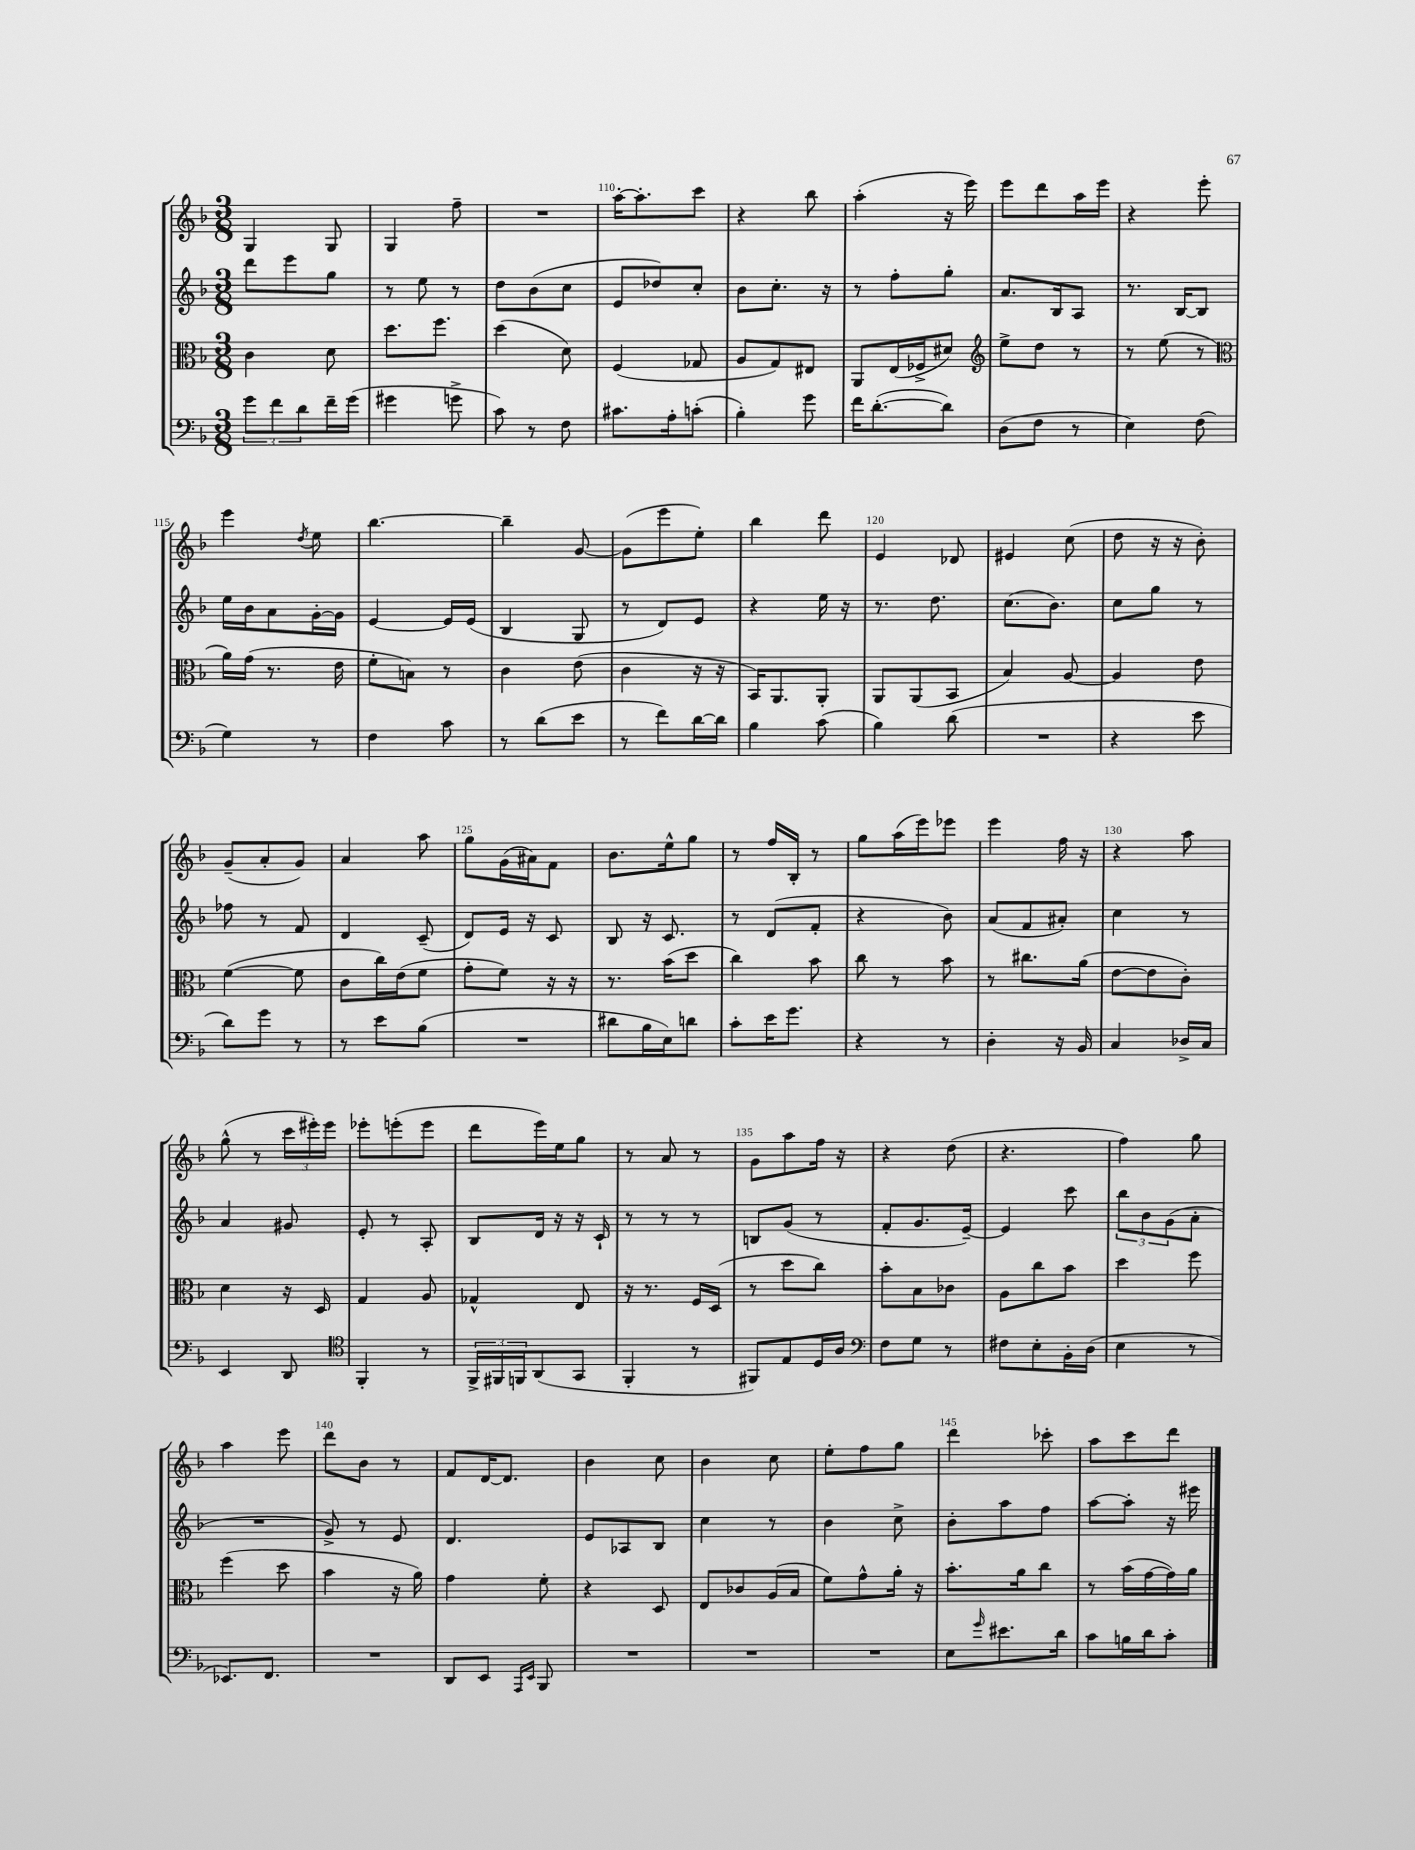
<<
\new StaffGroup <<
\new Staff = "s0" {
    \clef treble \key f \major \numericTimeSignature \time 3/8
    g4 g8 |
    g4 f''8-- |
    R4. |
    a''16~-. a''8.-. c'''8 |
    r4 bes''8 |
    a''4-.( r16 e'''16) |
    e'''8 d'''8 a''16 e'''16 |
    r4 e'''8-. |
    e'''4 \acciaccatura { d''8 } e''8 |
    bes''4.~ |
    bes''4-- g'8~ |
    g'8( e'''8 e''8-.) |
    bes''4 d'''8 |
    e'4 des'8 |
    eis'4 c''8( |
    d''8 r16 r16 bes'8-.) |
    g'8--( a'8-. g'8) |
    a'4 a''8 |
    g''8 g'16( ais'16) f'8 |
    bes'8. e''16-^ g''8 |
    r8 f''16 bes16-. r8 |
    g''8 a''16( e'''16) ees'''8 |
    e'''4 f''16 r16 |
    r4 a''8 |
    g''8-^( r8 \tuplet 3/2 { c'''16 eis'''16-.) eis'''16 } |
    ees'''8-. e'''8-.( e'''8 |
    d'''8 e'''16) e''16 g''8 |
    r8 a'8 r8 |
    g'8 a''8 f''16 r16 |
    r4 d''8( |
    r4. |
    f''4) g''8 |
    a''4 e'''8 |
    d'''8 bes'8 r8 |
    f'8 d'16~ d'8. |
    bes'4 c''8 |
    bes'4 c''8 |
    e''8-. f''8 g''8 |
    d'''4 ces'''8-. |
    a''8 c'''8 d'''8 \bar "|." |
}
\new Staff = "s1" {
    \clef treble \key f \major \numericTimeSignature \time 3/8
    d'''8 e'''8 g''8 |
    r8 e''8 r8 |
    d''8 bes'8( c''8 |
    e'8 des''8) c''8-. |
    bes'8 c''8.-. r16 |
    r8 f''8-. g''8-. |
    a'8. bes16 a8 |
    r8. bes16~ bes8 |
    e''16 bes'16 a'8 g'16~-. g'16 |
    e'4~ e'16 e'16( |
    bes4 g8 |
    r8 d'8) e'8 |
    r4 e''16 r16 |
    r8. d''8. |
    c''8.( bes'8.) |
    c''8 g''8 r8 |
    fes''8 r8 f'8 |
    d'4 c'8--( |
    d'8) e'16 r16 c'8 |
    bes8 r16 c'8. |
    r8 d'8( f'8-. |
    r4 bes'8) |
    a'8( f'8 ais'8-.) |
    c''4 r8 |
    a'4 gis'8 |
    e'8-. r8 a8-. |
    bes8 d'16 r16 r16 c'16-! |
    r8 r8 r8 |
    b8 g'8( r8 |
    f'8-. g'8. e'16~--) |
    e'4 c'''8 |
    \tuplet 3/2 { bes''8 bes'8 g'8( } a'8-. |
    R4. |
    g'8->) r8 e'8 |
    d'4. |
    e'8 aes8 bes8 |
    c''4 r8 |
    bes'4 c''8-> |
    bes'8-. a''8 f''8 |
    a''8~ a''8-. r16 eis'''16 \bar "|." |
}
\new Staff = "s2" {
    \clef alto \key f \major \numericTimeSignature \time 3/8
    c'4 d'8 |
    d''8. f''8. |
    d''4( d'8) |
    f4( ges8 |
    a8 g8) eis8 |
    a,8 e16( fes16-> dis'8) |
    \clef treble e''8-> d''8 r8 |
    r8 e''8( r8 |
    \clef alto a'16) g'16( r8. e'16 |
    f'8-. b8) r8 |
    c'4 e'8( |
    c'4 r16 r16 |
    bes,16) a,8. a,8-. |
    a,8 a,8( bes,8 |
    bes4) a8~ |
    a4 e'8 |
    f'4~( f'8 |
    c'8 c''16) e'16( f'8 |
    g'8-. f'8) r16 r16 |
    r8. bes'16( d''8 |
    c''4) bes'8 |
    c''8 r8 bes'8 |
    r8 cis''8. a'16( |
    e'8~ e'8 c'8-.) |
    d'4 r16 d16 |
    g4 a8 |
    ges4-^ e8 |
    r16 r8. f16 d16( |
    r8 d''8 c''8) |
    bes'8-. bes8 ces'8 |
    a8 c''8 bes'8 |
    d''4 f''8 |
    f''4( d''8 |
    bes'4 r16 a'16) |
    g'4 f'8-. |
    r4 d8 |
    e8 ces'8 a16( bes16 |
    f'8) g'8-^ a'16-. r16 |
    bes'8.-. a'16 c''8 |
    r8 bes'16( g'16~ g'16) a'16 \bar "|." |
}
\new Staff = "s3" {
    \clef bass \key f \major \numericTimeSignature \time 3/8
    \tuplet 3/2 { g'8 f'8 d'8 } f'16-- g'16( |
    gis'4 g'8-> |
    c'8) r8 f8 |
    cis'8. a16-. c'8-.( |
    bes4-.) g'8 |
    f'16 d'8.~-.( d'8) |
    d8( f8 r8 |
    e4) f8( |
    g4) r8 |
    f4 c'8 |
    r8 d'8( e'8 |
    r8 f'8) d'16~ d'16 |
    bes4 c'8( |
    bes4) d'8( |
    R4. |
    r4 e'8 |
    d'8) g'8 r8 |
    r8 e'8 bes8( |
    R4. |
    dis'8 bes16 e16) d'8 |
    c'8-. e'16 g'8. |
    r4 r8 |
    d4-. r16 bes,16 |
    c4 des16-> c16 |
    e,4 d,8 |
    \clef tenor f,4-. r8 |
    \tuplet 3/2 { f,16-> fis,16 f,16 } a,8( g,8 |
    f,4-. r8 |
    fis,8) e8 d16 a16 |
    \clef bass f8 g8 r8 |
    fis8 e8-. bes,16-. d16( |
    e4 r8 |
    ees,8.) f,8. |
    R4. |
    d,8 e,8 \grace { a,,16 e,16 } bes,,8 |
    R4. |
    R4. |
    R4. |
    e8 \grace { g'16 } eis'8. d'16 |
    c'8 b16 d'16 c'8-. \bar "|." |
}
>>
>>
\layout { \context { \Score currentBarNumber = #107 \override BarNumber.break-visibility = ##(#f #t #t) barNumberVisibility = #(every-nth-bar-number-visible 5) } }
